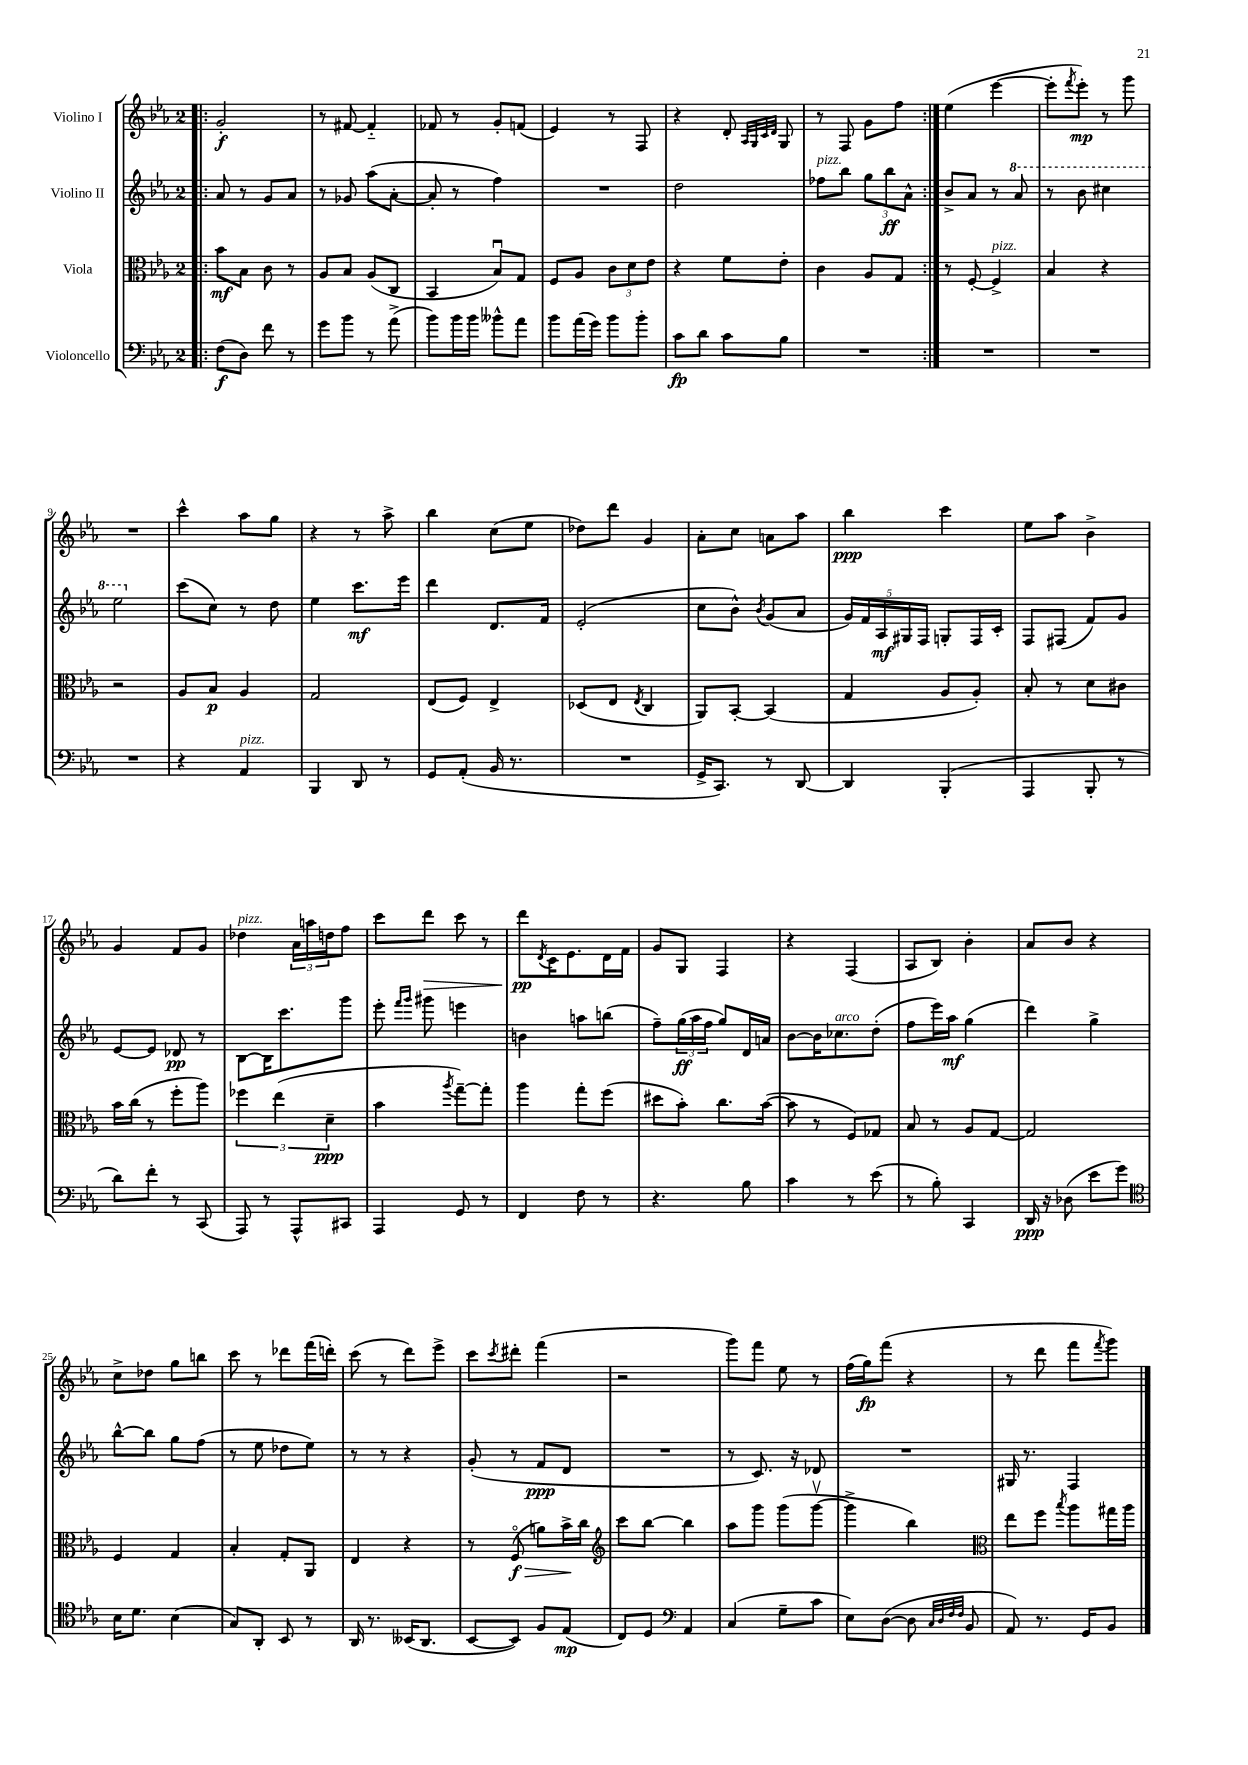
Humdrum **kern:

**kern	**dynam	**kern	**dynam	**kern	**dynam	**kern	**dynam
*part4	*part4	*part3	*part3	*part2	*part2	*part1	*part1
*staff4	*staff4	*staff3	*staff3	*staff2	*staff2	*staff1	*staff1
*I"Violoncello	*	*I"Viola	*	*I"Violino II	*	*I"Violino I	*
*clefF4	*	*clefC3	*	*clefG2	*	*clefG2	*
*k[b-e-a-]	*	*k[b-e-a-]	*	*k[b-e-a-]	*	*k[b-e-a-]	*
*M2/4	*	*M2/4	*	*M2/4	*	*M2/4	*
=1!|:	=1!|:	=1!|:	=1!|:	=1!|:	=1!|:	=1!|:	=1!|:
(8F\L	f	8b-\L	mf	8a-/	.	2g'/	f
8D\J)	.	8B-\J	.	8r	.	.	.
8f\	.	8c\	.	8g/L	.	.	.
8r	.	8r	.	8a-/J	.	.	.
=2	=2	=2	=2	=2	=2	=2	=2
8g\L	.	8A-/L	.	8r	.	8r	.
8b-\J	.	8B-/J	.	8g-X/	.	[8f#X/	.
8r	.	(8A-/L	.	(8aa-\L	.	4f#/]	.
(8a-^\	.	8C/J	.	[8a-'\J	.	.	.
=3	=3	=3	=3	=3	=3	=3	=3
8b-\L)	.	4BB-/	.	8a-'/]	.	8f-X/	.
16b-\L	.	.	.	8r	.	8r	.
16b-\JJ	.	.	.	.	.	.	.
8b--X^^\L	.	8B-u/L)	.	4ff\)	.	8g'/L	.
8a-\J	.	8G/J	.	.	.	(8fn/J	.
=4	=4	=4	=4	=4	=4	=4	=4
8b-\L	.	8F/L	.	2r	.	4e-/)	.
(16a-\L	.	8A-/J	.	.	.	.	.
16g\JJ)	.	.	.	.	.	.	.
8b-\L	.	12c\L	.	.	.	8r	.
.	.	12d\	.	.	.	.	.
8b-'\J	.	.	.	.	.	8F/	.
.	.	12e-\J	.	.	.	.	.
=5	=5	=5	=5	=5	=5	=5	=5
8c\L	fp	4r	.	2dd\	.	4r	.
8d\J	.	.	.	.	.	.	.
8c\L	.	8f\L	.	.	.	8d'/	.
.	.	.	.	.	.	32qqA-/LLL	.
.	.	.	.	.	.	32qqG/	.
.	.	.	.	.	.	32qqc/	.
.	.	.	.	.	.	32qqd/JJJ	.
8B-\J	.	8e-'\J	.	.	.	8G/	.
=6	=6	=6	=6	=6	=6	=6	=6
!	!	!	!	!LO:TX:a:i:t=pizz.	!	!	!
2r	.	4c\	.	8ff-X\L	.	8r	.
.	.	.	.	8bb-\J	.	8F/	.
.	.	8A-/L	.	12gg\L	.	8g\L	.
.	.	.	.	12bb-\	ff	.	.
.	.	8G/J	.	.	.	8ff\J	.
.	.	.	.	12a-^^\J	.	.	.
=7:|!	=7:|!	=7:|!	=7:|!	=7:|!	=7:|!	=7:|!	=7:|!
2r	.	8r	.	8b-^/L	.	(4ee-\	.
.	.	[8F'/	.	8a-/J	.	.	.
!	!	!LO:TX:a:i:t=pizz.	!	!	!	!	!
.	.	4F^/]	.	8r	.	[4eee-\	.
*	*	*	*	*8va	*	*	*
.	.	.	.	8aa-/	.	.	.
=8	=8	=8	=8	=8	=8	=8	=8
2r	.	4B-/	.	8r	.	8eee-'\L]	.
.	.	.	.	.	.	8qfff/	.
.	.	.	.	8bb-\	.	8eee-'\J)	mp
.	.	4r	.	4ccc#X\	.	8r	.
.	.	.	.	.	.	8ggg\	.
!!LO:LB:g=z
=9	=9	=9	=9	=9	=9	=9	=9
2r	.	2r	.	2eee-\	.	2r	.
=10	=10	=10	=10	=10	=10	=10	=10
*	*	*	*	*X8va	*	*	*
4r	.	8A-/L	.	(8ccc\L	.	4ccc^^\	.
.	.	8B-/J	p	8cc\J)	.	.	.
!LO:TX:a:i:t=pizz.	!	!	!	!	!	!	!
4AA-/	.	4A-/	.	8r	.	8aa-\L	.
.	.	.	.	8dd\	.	8gg\J	.
=11	=11	=11	=11	=11	=11	=11	=11
4BBB-/	.	2G/	.	4ee-\	.	4r	.
8DD/	.	.	.	8.ccc\L	mf	8r	.
8r	.	.	.	.	.	8aa-^\	.
.	.	.	.	16eee-\Jk	.	.	.
=12	=12	=12	=12	=12	=12	=12	=12
8GG/L	.	(8E-/L	.	4ddd\	.	4bb-\	.
(8AA-'/J	.	8F/J)	.	.	.	.	.
16BB-/	.	4E-^/	.	8.d/L	.	(8cc\L	.
8.r	.	.	.	.	.	.	.
.	.	.	.	.	.	8ee-\J	.
.	.	.	.	16f/Jk	.	.	.
=13	=13	=13	=13	=13	=13	=13	=13
2r	.	(8D-X/L	.	(2e-'/	.	8dd-X\L)	.
.	.	8E-/J	.	.	.	8ddd\J	.
.	.	8qE-/	.	.	.	.	.
.	.	4C/	.	.	.	4g/	.
=14	=14	=14	=14	=14	=14	=14	=14
16GG^/KL	.	8AA-/L)	.	8cc\L	.	8a-'\L	.
8.CC/J)	.	.	.	.	.	.	.
.	.	[8BB-'/J	.	8b-^^\J)	.	8cc\J	.
.	.	.	.	8qb-/	.	.	.
8r	.	(4BB-/]	.	(8g/L	.	8an\L	.
[8DD/	.	.	.	8a-/J	.	8aa-\J	.
=15	=15	=15	=15	=15	=15	=15	=15
4DD/]	.	4G/	.	20g/LL)	.	4bb-\	ppp
.	.	.	.	20f/	.	.	.
.	.	.	.	20A-/	mf	.	.
.	.	.	.	20G#X/	.	.	.
.	.	.	.	20F/JJ	.	.	.
(4BBB-'/	.	8A-/L	.	8Gn'/L	.	4ccc\	.
.	.	8A-'/J)	.	16F/L	.	.	.
.	.	.	.	16c'/JJ	.	.	.
=16	=16	=16	=16	=16	=16	=16	=16
4AAA-/	.	8B-'/	.	8F/L	.	8ee-\L	.
.	.	8r	.	(8F#X/J	.	8aa-\J	.
8BBB-'/	.	8d\L	.	8f/L)	.	4b-^\	.
8r	.	8c#X\J	.	8g/J	.	.	.
!!LO:LB:g=z
=17	=17	=17	=17	=17	=17	=17	=17
8d\L)	.	16b-\LL	.	[8e-/L	.	4g/	.
.	.	(16cc\JJ	.	.	.	.	.
8f'\J	.	8r	.	8e-/J]	.	.	.
8r	.	8ff'\L	.	8d-X/	pp	8f/L	.
(8CC/	.	8aa-\J)	.	8r	.	8g/J	.
=18	=18	=18	=18	=18	=18	=18	=18
!	!	!	!	!	!	!LO:TX:a:i:t=pizz.	!
8AAA-/)	.	6ff-X\	.	[8B-\L	.	4dd-X\	.
8r	.	.	.	16B-\K]	.	.	.
.	.	(6ee-\	.	.	.	.	.
.	.	.	.	8.ccc\	.	.	.
8AAA-^^/L	.	.	.	.	.	24a-\LL	.
.	.	.	.	.	.	24aan\	.
.	.	6d~\	ppp	.	.	24ddn\J	.
8CC#X/J	.	.	.	8ggg\J	.	8ff\J	.
=19	=19	=19	=19	=19	=19	=19	=19
4AAA-/	.	4b-\	.	8eee-'\	.	8ccc\L	.
.	.	.	.	16qqfff/LL	.	.	.
.	.	.	.	16qqggg/JJ	.	.	.
!	!	!	!	!	!	!	!LO:HP:b
.	.	.	.	8ggg#X\	.	8ddd\J	>
.	.	8qaa-/	.	.	.	.	.
8GG/	.	[8gg~\L)	.	4eeen\	.	8ccc\	.
8r	.	8gg'\J]	.	.	.	8r	.
=20	=20	=20	=20	=20	=20	=20	=20
4FF/	.	4aa-\	.	4bn\	.	8ddd\L	pp
.	.	.	.	.	.	8qd/	.
.	.	.	.	.	.	16c\K	]
.	.	.	.	.	.	8.e-\	.
8F\	.	8gg'\L	.	8aan\L	.	.	.
8r	.	(8ff\J	.	(8bbn\J	.	16d\L	.
.	.	.	.	.	.	16f\JJ	.
=21	=21	=21	=21	=21	=21	=21	=21
4.r	.	8dd#X\L	.	8ff~\L)	.	8g/L	.
.	.	8b-'\J)	.	(24gg\L	ff	8G/J	.
.	.	.	.	24aa-\	.	.	.
.	.	.	.	24ff\JJ	.	.	.
.	.	8.cc\L	.	8gg/L)	.	4F/	.
8B-\	.	.	.	16d/L	.	.	.
.	.	([16b-\Jk	.	16an/JJ	.	.	.
=22	=22	=22	=22	=22	=22	=22	=22
4c\	.	8b-\]	.	[8b-\L	.	4r	.
.	.	8r	.	16b-\K]	.	.	.
!	!	!	!	!LO:TX:a:i:t=arco	!	!	!
.	.	.	.	8.cc-X\	.	.	.
8r	.	8F/L)	.	.	.	(4F/	.
(8e-\	.	8G-X/J	.	(8dd'\J	.	.	.
=23	=23	=23	=23	=23	=23	=23	=23
8r	.	8B-/	.	8ff\L	.	8A-/L	.
8B-'\)	.	8r	.	16eee-\L)	.	8B-/J)	.
.	.	.	.	16aa-\JJ	mf	.	.
4CC/	.	8A-/L	.	(4gg\	.	4b-'\	.
.	.	[8G/J	.	.	.	.	.
=24	=24	=24	=24	=24	=24	=24	=24
16DD/	ppp	2G/]	.	4ddd\)	.	8a-/L	.
16r	.	.	.	.	.	.	.
(8D-X\	.	.	.	.	.	8b-/J	.
8e-\L	.	.	.	4gg^\	.	4r	.
8g\J)	.	.	.	.	.	.	.
!!LO:LB:g=z
=25	=25	=25	=25	=25	=25	=25	=25
*clefC4	*	*	*	*	*	*	*
16B-\KL	.	4F/	.	[8bb-^^\L	.	8cc^\L	.
8.d\J	.	.	.	.	.	.	.
.	.	.	.	8bb-\J]	.	8dd-X\J	.
(4B-\	.	4G/	.	8gg\L	.	8gg\L	.
.	.	.	.	(8ff\J	.	8bbn\J	.
=26	=26	=26	=26	=26	=26	=26	=26
8G/L)	.	4B-'/	.	8r	.	8ccc\	.
8AA-'/J	.	.	.	8ee-\	.	8r	.
8BB-/	.	8G'/L	.	8dd-X\L	.	8ddd-X\L	.
8r	.	8AA-/J	.	8ee-\J)	.	(16fff\L	.
.	.	.	.	.	.	16dddn'\JJ)	.
=27	=27	=27	=27	=27	=27	=27	=27
16AA-/	.	4E-/	.	8r	.	(8ccc\	.
8.r	.	.	.	.	.	.	.
.	.	.	.	8r	.	8r	.
(16BB--X/KL	.	4r	.	4r	.	8ddd\L)	.
8.AA-/J	.	.	.	.	.	.	.
.	.	.	.	.	.	8eee-^\J	.
=28	=28	=28	=28	=28	=28	=28	=28
[8BB-/L	.	8r	.	(8g'/	.	8ccc\L	.
.	.	.	.	.	.	8qccc/	.
!	!	!	!LO:HP:b	!	!	!	!
8BB-/J])	.	(8F/	> f	8r	.	8ddd#X'\J	.
8F/L	.	8an\L)	.	8f/L	ppp	(4fff\	.
(8E-/J	mp	16b-^\L	.	8d/J	.	.	.
.	.	16cc\JJ	]	.	.	.	.
=29	=29	=29	=29	=29	=29	=29	=29
*	*	*clefG2	*	*	*	*	*
8C/L)	.	8ccc\L	.	2r	.	2r	.
8D/J	.	[8bb-\J	.	.	.	.	.
*clefF4	*	*	*	*	*	*	*
4AA-/	.	4bb-\]	.	.	.	.	.
=30	=30	=30	=30	=30	=30	=30	=30
(4C/	.	8aa-\L	.	8r	.	8ggg\L)	.
.	.	8ggg\J	.	8.c/)	.	8fff\J	.
8G~\L	.	(8ggg\L	.	.	.	8ee-\	.
.	.	.	.	16r	.	.	.
8c\J	.	[8gggv\J	.	8d-X/	.	8r	.
=31	=31	=31	=31	=31	=31	=31	=31
8E-\L)	.	4ggg^\]	.	2r	.	(16ff\LL	.
.	.	.	.	.	.	16gg\J)	fp
([8D\J	.	.	.	.	.	(8fff\J	.
8D\]	.	4bb-\)	.	.	.	4r	.
32qqC/LLL	.	.	.	.	.	.	.
32qqD/	.	.	.	.	.	.	.
32qqF/	.	.	.	.	.	.	.
32qqF/JJJ	.	.	.	.	.	.	.
8BB-/	.	.	.	.	.	.	.
=32	=32	=32	=32	=32	=32	=32	=32
*	*	*clefC3	*	*	*	*	*
8AA-/)	.	8ee-\L	.	16G#X/	.	8r	.
.	.	.	.	8.r	.	.	.
8.r	.	8ff\J	.	.	.	8ddd\	.
.	.	8qbb-/	.	.	.	.	.
.	.	8aa-\L	.	4F/	.	8fff\L	.
16GG/KL	.	.	.	.	.	.	.
.	.	.	.	.	.	8qfff/	.
8BB-/J	.	16gg#X\L	.	.	.	8ggg\J)	.
.	.	16aa-\JJ	.	.	.	.	.
==	==	==	==	==	==	==	==
*-	*-	*-	*-	*-	*-	*-	*-
